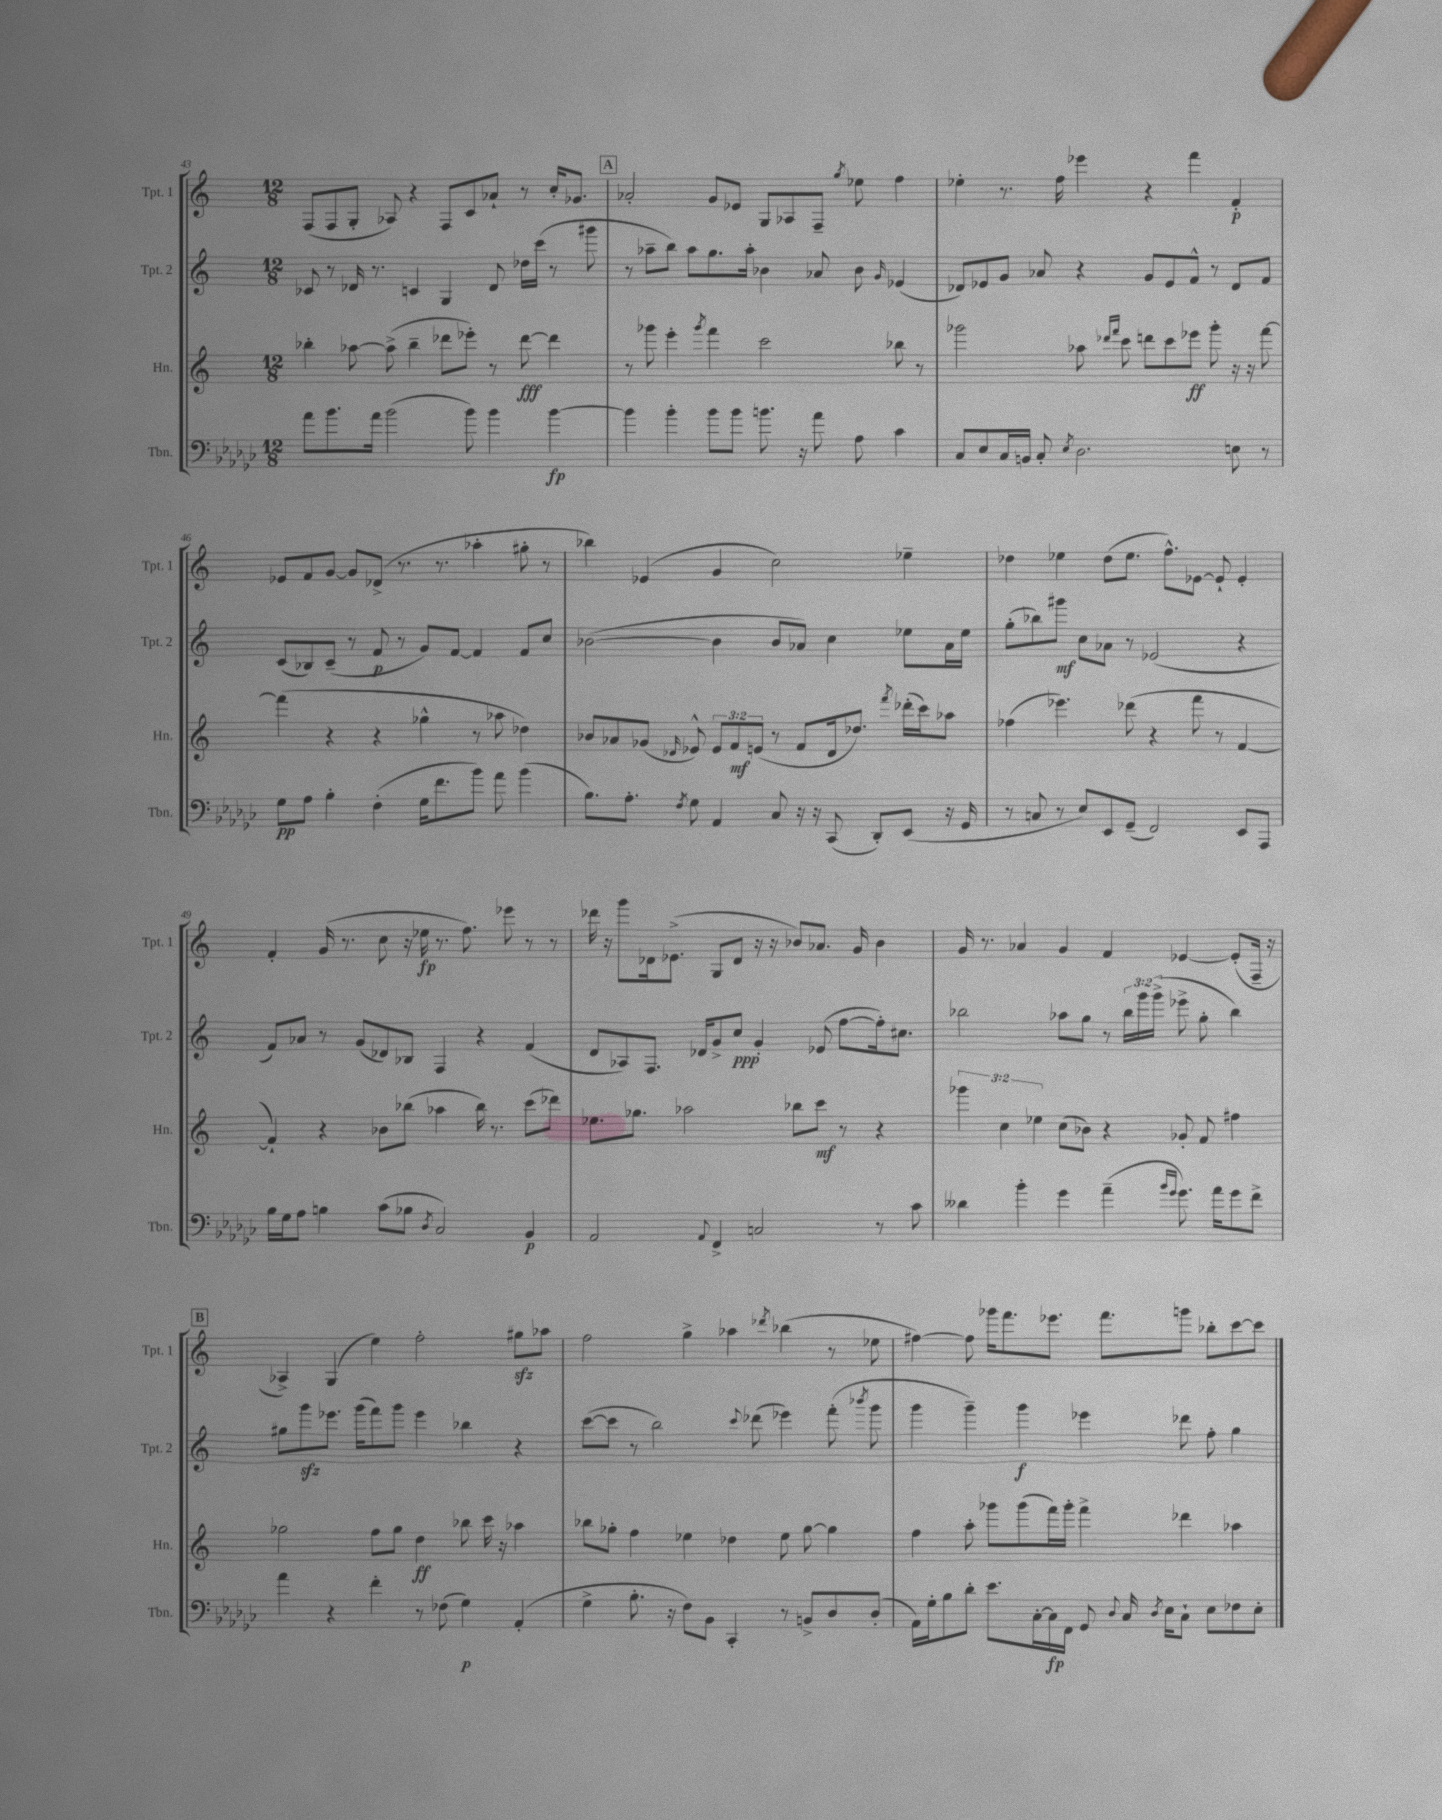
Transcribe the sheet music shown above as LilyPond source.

<<
\new StaffGroup <<
\new Staff = "s0" \with { instrumentName = "Tpt. 1" shortInstrumentName = "Tpt. 1" } {
    \clef treble \key c \major \numericTimeSignature \time 12/8
    \autoBeamOff f8[( f8 g8]-. aes8) r4 f8[ c'8 aes'8]-! r8 c''16[-. ges'8.] |
    \mark \markup { \box "A" } aes'2-. g'8[ ees'8] g8[ aes8 f8]-- \acciaccatura { g''8 } ees''8 f''4 |
    ees''4-. r8. f''16 ees'''4 r4 f'''4 f'4-.\p |
    ees'8[ f'8 g'8]~ g'8[ des'8]->( r8. r8. aes''4-. gis''8-. r8 |
    bes''4) ees'4( g'4 c''2) ees''4-- |
    des''4 ees''4 des''8[( ees''8.] f''8.[-^) ees'8]~ ees'8-! ees'4-. |
    f'4-. g'16( r8. c''8 r16 ees''16\fp r8. f''8.) ees'''8 r8 r8 |
    des'''16 r16 g'''8[ des'16 ees'8.]->( g8[ des'8] r16 r16 bes'8[) aes'8.] g'16 bes'4 |
    g'16 r8. aes'4 g'4 f'4 ees'4~ ees'8[-.( f16]-- r16 |
    \mark \markup { \box "B" } aes4->) g4( e''4) f''2-. gis''8[\sfz aes''8] |
    f''2 g''4-> aes''4 \acciaccatura { des'''8 } bes''4( r8 ees''8 |
    fis''4~) fis''8 ges'''16[ f'''8. ees'''8.] f'''8.[ g'''8] bes''8[-. c'''8~ c'''8] \bar "|." |
}
\new Staff = "s1" \with { instrumentName = "Tpt. 2" shortInstrumentName = "Tpt. 2" } {
    \clef treble \key c \major \numericTimeSignature \time 12/8 \override Staff.TupletNumber.text = #tuplet-number::calc-fraction-text
    \autoBeamOff ces'8 r8 des'16 r8. c'4 g4 des'8 des''16[ c'''16]( r8 gis'''8 |
    \mark \markup { \box "A" } r8 aes''8[-- b''8]) aes''8[ g''8. aes''16]-. bes'4 aes'8 bes'8 \grace { g'16 } ees'4( |
    des'8[) ees'8 g'8] aes'8 r4 g'8[ ees'8 f'8]-^ r8 des'8[ f'8] |
    c'8[( bes8) c'8]--( r8 f'8\p r8 g'8[) f'8]~ f'4 f'8[ c''8] |
    bes'2~( bes'4 bes'8[ aes'8]) c''4 ees''8[ aes'16 ees''16] |
    g''8[-.( bes''8) gis'''8]\mf c''8[ aes'8] r8 ees'2( r4 |
    f'8[) aes'8] r8 g'8[( des'8) bes8] f4 r4 f'4( |
    d'8[ aes8) f8.] des'16[ g'8-> c''8]\ppp g'4-. ees'8( f''8[~ f''16-.) cis''8.] |
    bes''2 aes''8[ g''8] r8 \tuplet 3/2 { bes''16[ g'''16 g'''16]->( } ees'''8-> g''8-. bes''4) |
    \mark \markup { \box "B" } gis''8[ g'''8\sfz ees'''8.] g'''16[( f'''8) g'''8] ees'''4 bes''4 r4 |
    c'''8[~( c'''8] r8 b''2) \appoggiatura { c'''8 } des'''8( ees'''4) f'''8-.( \acciaccatura { bes'''8 } g'''8 |
    g'''4 g'''4--) g'''4\f ees'''4 des'''8 f''8-. g''4 \bar "|." |
}
\new Staff = "s2" \with { instrumentName = "Hn." shortInstrumentName = "Hn." } {
    \clef treble \key c \major \numericTimeSignature \time 12/8 \override Staff.TupletNumber.text = #tuplet-number::calc-fraction-text
    \autoBeamOff bes''4-. aes''8~ aes''8->( bes''4-- des'''8[ ees'''8]-.) r8 des'''8~\fff des'''4 |
    \mark \markup { \box "A" } r8 ges'''8 e'''4-. \acciaccatura { ges'''8 } f'''4 c'''2 bes''8 r8 |
    ges'''2 aes''8 \grace { des'''16[ f'''16] } c'''8 d'''8[ c'''8 ees'''8]\ff ges'''8-. r16 r16 f'''8~ |
    f'''4( r4 r4 ges''4-^ r8 aes''8 des''4) |
    bes'8[ aes'8 ges'8]( \grace { des'16 } ees'8-^) \tuplet 3/2 { ees'8[ f'8\mf e'8]( } r8 f'8[ des'16 des''8.]) \acciaccatura { f'''8 } des'''16[-.( c'''16) aes''8] |
    fes''4( ees'''4.) des'''8( r4 f'''8 r8 f'4~ |
    f'4-!) r4 bes'8[ bes''8]( aes''4 bes''16) r8. c'''8[( des'''8]) |
    ees''8.[ ges''8.] aes''2 bes''8[ c'''8]\mf r8 r4 |
    \tuplet 3/2 { ges'''4 c''4 ees''4 } c''8[( bes'8]) r4 ges'8-. f'8 fis''4 |
    \mark \markup { \box "B" } ges''2 f''8[ ges''8] d''4\ff bes''8 c'''16 r16 aes''4 |
    bes''8[ ges''8]-. f''4 ees''4 des''4 ees''8 ges''8~ ges''4 |
    f''4 a''8-. ges'''8[ ges'''8( f'''16) ges'''16]-. f'''4-> des'''4 aes''4 \bar "|." |
}
\new Staff = "s3" \with { instrumentName = "Tbn." shortInstrumentName = "Tbn." } {
    \clef bass \key ges \major \numericTimeSignature \time 12/8
    \autoBeamOff aes'8[ bes'8. aes'16] bes'2( bes'8) bes'4 bes'4~\fp |
    \mark \markup { \box "A" } bes'4 bes'4-. bes'8[ bes'8] b'8. r16 aes'8 aes8 ces'4 |
    ces8[ ees8 ces16 b,16] ces8-. \acciaccatura { ees8 } des2. e8 r8 |
    ges8[\pp aes8] bes4-. f4-.( ges16[ f'8. bes'8]) aes'8 bes'4( |
    bes8.[) aes8.]-. \acciaccatura { f8 } ges8 aes,4 ces8 r16 r16 ces,8( des,8[-.) ees,8]( r16 ges,16 |
    r8 c8 r8 ees8[) ees,8 ges,8]--( f,2) ees,8[ aes,,8] |
    bes16[ ges16 aes8] b4 ces'8[( bes8] \acciaccatura { des8 } ces2) bes,4\p |
    aes,2 \appoggiatura { aes,8 } f,4-> c2 r8 ces'8 |
    deses'4 bes'4-. ges'4 aes'4--( \grace { bes'16[ ges'16] } ges'8.) aes'16[ ges'8 f'8]-> |
    \mark \markup { \box "B" } aes'4 r4 f'4-. r8 fes8( ges4\p) aes,4-.( |
    ges4-> bes8.-. r16 f8[) bes,8] ces,4-. r8 b,8[-> des8 des8]-.( |
    aes,16[) ges16-. bes8 des'8]-. ees'8.[ ces16~-. ces16\fp f,16] ges,8 \appoggiatura { des8 } ces16 \acciaccatura { des8 } ees16[ ces8]-! ees8[ fes8 ees8]-. \bar "|." |
}
>>
>>
\layout { \context { \Score currentBarNumber = #43 } }
